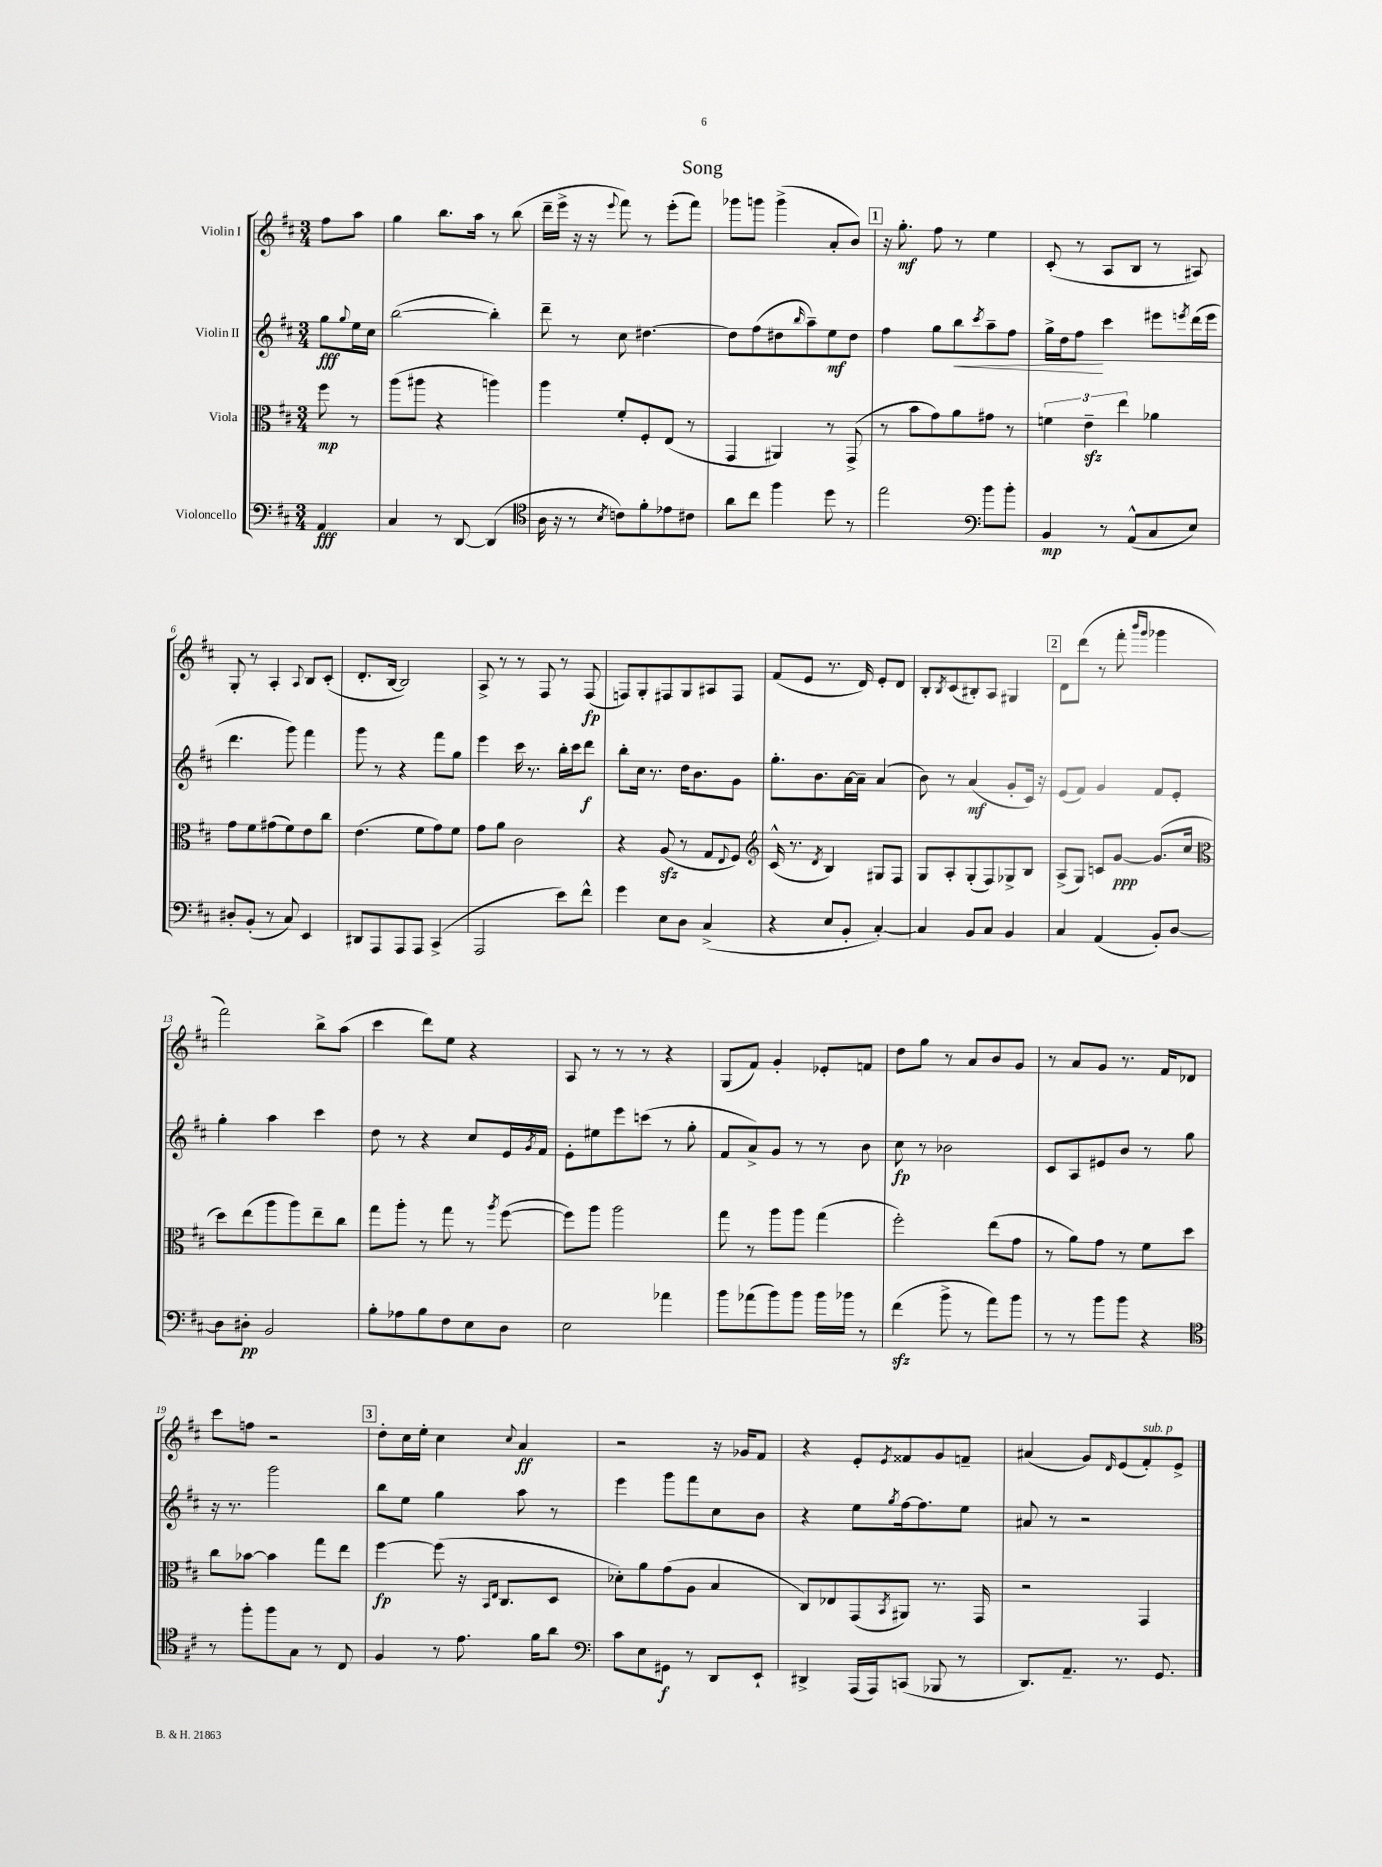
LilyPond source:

\header { title = "Song" }
<<
\new StaffGroup <<
\new Staff = "s0" \with { instrumentName = "Violin I" } {
    \clef treble \key d \major \numericTimeSignature \time 3/4 \partial 4
    fis''8 a''8 |
    g''4 b''8. a''16 r8 b''8( |
    d'''16-- e'''16-> r16 r16 \appoggiatura { e'''8 } fis'''8) r8 e'''8-.( fis'''8) |
    ges'''8 g'''8 g'''4->( a'8-. b'8) |
    \mark \markup { \box "1" } r16 g''8.-.\mf fis''8 r8 e''4 |
    cis'8-.( r8 a8 b8 r8 ais8) |
    g8-. r8 a4-. \appoggiatura { a8 } b8 cis'8-.( |
    d'8.-. b16~ b2) |
    a8-> r8 r8 fis8 r8 fis8\fp( |
    f8) g8-. fis8 g8 ais8 fis8 |
    fis'8( e'8 r8. d'16) e'8-. d'8 |
    b8-. \acciaccatura { b8 } cis'8( bis8-.) a8 gis4 |
    \mark \markup { \box "2" } d'8 d'''8( r8 fis'''8-. \grace { b'''16 g'''16 } ges'''4 |
    fis'''2) b''8-> a''8( |
    cis'''4 d'''8) e''8 r4 |
    a8 r8 r8 r8 r4 |
    g8( fis'8) g'4-. ees'8-. f'8 |
    d''8 g''8 r8 a'8 b'8 g'8 |
    r8 a'8 g'8 r8. fis'16 des'8 |
    cis'''8 f''8 r2 |
    \mark \markup { \box "3" } d''8-. cis''16 e''16-. cis''4 \appoggiatura { cis''8 } a'4\ff |
    r2 r16 ges'16 fis'8 |
    r4 e'8-. \acciaccatura { e'8 } fisis'8 g'8 f'8-- |
    ais'4( g'8) \grace { d'16 } e'8( fis'8-.^\markup { \italic "sub. p" }) e'8-> \bar "|." |
}
\new Staff = "s1" \with { instrumentName = "Violin II" } {
    \clef treble \key d \major \numericTimeSignature \time 3/4 \partial 4
    g''8\fff \appoggiatura { g''8 } e''16 cis''16 |
    b''2~( b''4-.) |
    d'''8-- r8 cis''8 dis''4.~ |
    dis''8 fis''8( dis''8 \grace { b''16 } a''8--) e''8\mf dis''8 |
    \mark \markup { \box "1" } fis''4 g''8 b''8\< \acciaccatura { cis'''8 } a''8-- fis''8 |
    g''16-> d''16 fis''8\! cis'''4 eis'''8 \acciaccatura { e'''8 } d'''16( e'''16 |
    d'''4. g'''8) fis'''4 |
    g'''8 r8 r4 fis'''8 g''8 |
    e'''4 cis'''16 r8. b''16-. cis'''16 d'''8\f |
    b''8-. cis''16 r8. d''16 b'8. g'8 |
    g''8.-. b'8. a'16~ a'16-- a'4( |
    b'8) r8 a'4\mf( g'8-. cis'16) r16 |
    \mark \markup { \box "2" } e'8( fis'8) g'4 fis'8 e'8-. |
    g''4-. a''4 cis'''4 |
    d''8 r8 r4 cis''8 e'16 \acciaccatura { g'8 } fis'16 |
    e'8-. eis''8 e'''8 c'''8( r8 g''8-. |
    fis'8 a'8->) g'8 r8 r8 b'8 |
    cis''8\fp r8 bes'2 |
    cis'8 a8 eis'8 b'8 r8 g''8 |
    r16 r8. g'''2 |
    \mark \markup { \box "3" } b''8 e''8 g''4 a''8 r8 |
    e'''4 g'''8 fis'''8 cis''8 b'8 |
    r4 e''8 \acciaccatura { g''8 } fis''16~ fis''8. e''8 |
    ais'8 r8 r2 \bar "|." |
}
\new Staff = "s2" \with { instrumentName = "Viola" } {
    \clef alto \key d \major \numericTimeSignature \time 3/4 \partial 4
    fis''8\mp r8 |
    a''8( ais''8 r4 a''4) |
    a''4 fis'8-. fis8-. e8( r8 |
    g,4 ais,4) r8 g,8->( |
    \mark \markup { \box "1" } r8 b'8 g'8) a'8 gis'8 r8 |
    \tuplet 3/2 { f'4 e'4--\sfz e''4 } aes'4 |
    g'8 fis'8 gis'8( fis'8) e'8 cis''8 |
    e'4.( fis'8 g'8) fis'8 |
    g'8 a'8 cis'2 |
    r4 a8\sfz( r8 g8 \appoggiatura { e8 } fis8) |
    \clef treble cis'16-^( r8. \acciaccatura { d'8 } b4) gis8 fis8 |
    g8 a8-. g8-.( fis8) ges8-> b8 |
    \mark \markup { \box "2" } a8->( g8) c'8 g'8~\ppp g'8.( cis''16 |
    \clef alto d''8) e''8( a''8 a''8) e''8-- cis''8 |
    g''8 a''8-. r8 g''8 r8 \acciaccatura { a''8 } fis''8~( |
    fis''8) a''8 a''2 |
    g''8 r8 a''8 a''8 g''4( |
    fis''2-.) e''8( g'8 |
    r8 a'8) g'8 r8 fis'8 d''8 |
    cis''8 bes'8~ bes'4 g''8 e''8 |
    \mark \markup { \box "3" } fis''4~\fp fis''8( r16 \grace { b,16 e16 } cis8. d8 |
    des'8-.) a'8 g'8( a8 b4 |
    cis8) ees8 g,8( \acciaccatura { b,8 } ais,8) r8. g,16 |
    r2 g,4 \bar "|." |
}
\new Staff = "s3" \with { instrumentName = "Violoncello" } {
    \clef bass \key d \major \numericTimeSignature \time 3/4 \partial 4
    a,4\fff |
    cis4 r8 d,8~ d,4( |
    \clef tenor a16 r16 r8 \acciaccatura { b8 } c'8) fis'8-. ees'8 cis'8 |
    a'8 cis''8 fis''4 d''8 r8 |
    \mark \markup { \box "1" } e''2 \clef bass b'8 b'8-. |
    b,4\mp r8 a,8-^( cis8 e8) |
    dis8-. b,8-.( r8 cis8) e,4 |
    dis,8 a,,8 a,,8 a,,8 cis,4->( |
    a,,2 e'8) fis'8-^ |
    g'4 e8 d8 cis4->( |
    r4 e8 b,8-. cis4~-.) |
    cis4 b,8 cis8 b,4 |
    \mark \markup { \box "2" } cis4 a,4( b,8-.) d8~ |
    d8 dis8-.\pp b,2 |
    b8-. aes8 b8 fis8 e8 d8 |
    e2 aes'4 |
    b'8 aes'8( b'8) b'8 b'16 bes'16 r8 |
    fis'4\sfz( b'8-> r8 a'8) b'8 |
    r8 r8 b'8 b'8 r4 |
    \clef tenor r8 fis''8-. fis''8 g8 r8 cis8 |
    \mark \markup { \box "3" } fis4 r8 e'8. fis'16 a'8 |
    \clef bass cis'8 e8 gis,8\f r8 d,8 e,8-! |
    dis,4-> a,,16( a,,16) c,8( bes,,8 r8 |
    d,8.) a,8.-- r8. g,8. \bar "|." |
}
>>
>>
